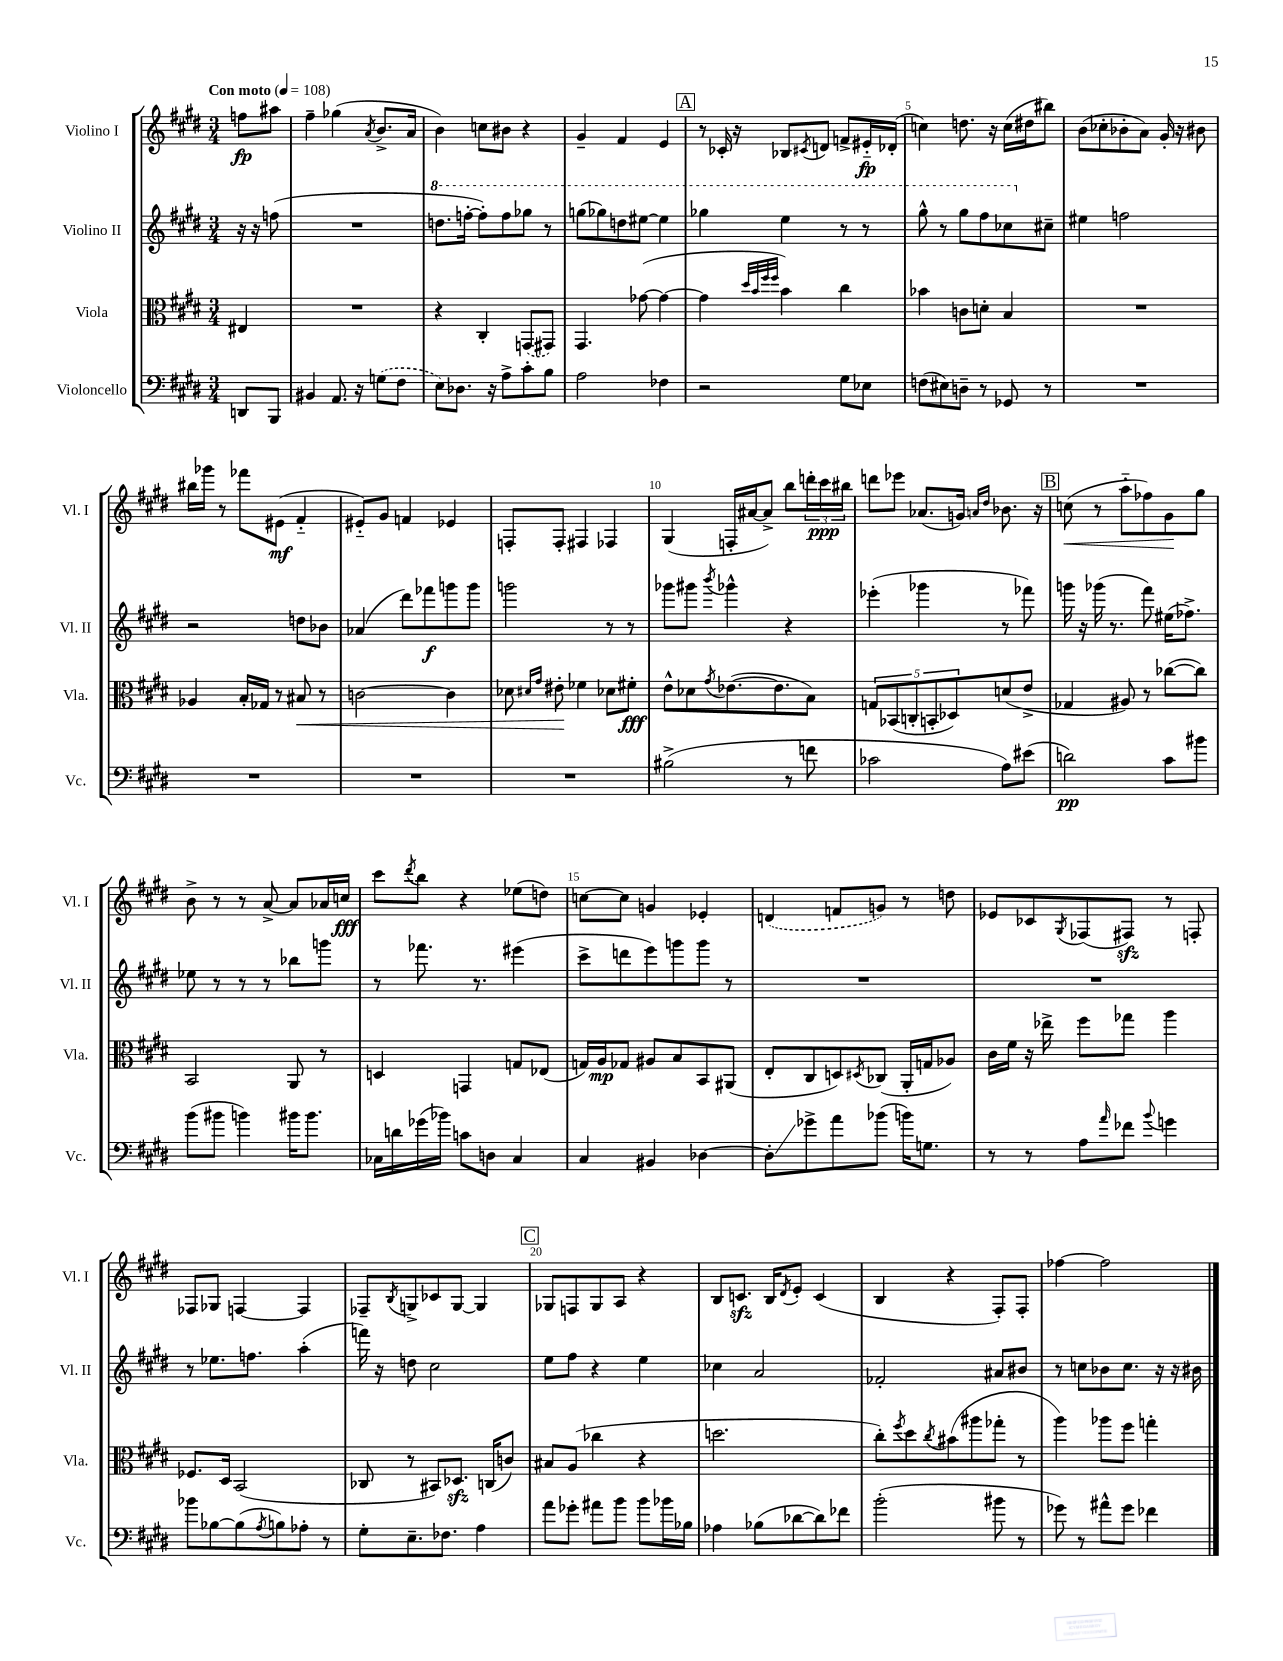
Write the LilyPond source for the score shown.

<<
\new StaffGroup <<
\new Staff = "s0" \with { instrumentName = "Violino I" shortInstrumentName = "Vl. I" } {
    \clef treble \key e \major \numericTimeSignature \time 3/4 \partial 4 \tempo "Con moto" 4 = 108
    f''8\fp ais''8 |
    fis''4-- ges''4( \acciaccatura { a'8 } b'8.-> a'16 |
    b'4) c''8 bis'8 r4 |
    gis'4-- fis'4 e'4 |
    \mark \markup { \box "A" } r8 ces'16-. r16 bes8 \acciaccatura { cis'8 } d'8 f'8-> eis'16-_\fp des'16-.( |
    c''4) d''8. r16 c''16( dis''16 bis''8) |
    b'8( ces''8-. bes'8-. a'8) gis'16-. r16 bis'8 |
    bis''16 ges'''16 r8 fes'''8 eis'8\mf( fis'4-_ |
    eis'8-_) gis'8 f'4 ees'4 |
    f8-. f8-. fis4 fes4 |
    gis4( f16-. ais'16~ ais'8->) b''8 \tuplet 3/2 { d'''16-. cis'''16\ppp bis''16 } |
    d'''8 ees'''8 aes'8.( g'16) \grace { a'16 dis''16 } bes'8. r16 |
    \mark \markup { \box "B" } c''8\<( r8 a''8-_ fes''8) gis'8\! gis''8 |
    b'8-> r8 r8 a'8~-> a'8 aes'16 c''16\fff |
    cis'''8 \acciaccatura { dis'''8 } b''8 r4 ees''8( d''8) |
    c''8~ c''8 g'4 ees'4-. |
    \once \slurDashed d'4( f'8 g'8) r8 d''8 |
    ees'8 ces'8 \acciaccatura { gis8 } fes8( fis8\sfz) r8 f8-. |
    fes8 ges8 f4~ f4 |
    fes8-- \acciaccatura { b8 } g8-> ces'8 g8~ g4 |
    \mark \markup { \box "C" } ges8 f8 ges8 a8 r4 |
    b8 c'8.\sfz b16 \acciaccatura { dis'8 } e'8-. c'4( |
    b4 r4 fis8-.) fis8-. |
    fes''4~ fes''2 \bar "|." |
}
\new Staff = "s1" \with { instrumentName = "Violino II" shortInstrumentName = "Vl. II" } {
    \clef treble \key e \major \numericTimeSignature \time 3/4 \partial 4
    r16 r16 f''8( |
    R2. |
    \ottava #1 d'''8. f'''16~-. f'''8-.) f'''8 ges'''8 r8 |
    g'''8( ges'''8) d'''8 eis'''8~ eis'''4 |
    \mark \markup { \box "A" } ges'''4 e'''4 r8 r8 |
    gis'''8-^ r8 gis'''8 fis'''8 ces'''8 \ottava #0 cis''!8-- |
    eis''4 f''2 |
    r2 d''8 bes'8 |
    aes'4( dis'''8) fes'''8\f g'''8 g'''8 |
    g'''2 r8 r8 |
    ges'''8 gis'''8 \acciaccatura { b'''8 } ges'''4-^ r4 |
    ees'''4-.( ges'''4 r8 fes'''8) |
    \mark \markup { \box "B" } g'''16 r16 ges'''16( r8. fis'''8) eis''16( fes''8.->) |
    ees''8 r8 r8 r8 bes''8 g'''8 |
    r8 fes'''8. r8. eis'''4( |
    cis'''8-> d'''8 e'''8) g'''8 g'''8 r8 |
    R2. |
    R2. |
    r8 ees''8. f''8. a''4-.( |
    f'''16) r16 d''8 cis''2 |
    \mark \markup { \box "C" } e''8 fis''8 r4 e''4 |
    ces''4 a'2 |
    fes'2-. ais'8 bis'8 |
    r8 c''8 bes'8 c''8. r16 r16 bis'16 \bar "|." |
}
\new Staff = "s2" \with { instrumentName = "Viola" shortInstrumentName = "Vla." } {
    \clef alto \key e \major \numericTimeSignature \time 3/4 \partial 4
    eis4 |
    R2. |
    r4 cis4-. \once \slurDashed g,8( gis,8) |
    gis,4. ges'8~( ges'4~ |
    \mark \markup { \box "A" } ges'4 \grace { dis''32 b'32 fis''32 fis''32 } b'4) cis''4 |
    bes'4 c'8 d'8-. b4 |
    R2. |
    aes4 b16-. ges16 r8 bis8\< r8 |
    c'2~ c'4 |
    des'8 \grace { dis'16 gis'16 } eis'8-.\! fes'4 des'8 fis'8-.\fff |
    e'8-^ des'8 \acciaccatura { gis'8 } ees'8.~( ees'8. b8) |
    \tuplet 5/4 { g8 bes,8( c8-. b,8-. des8) } d'8( e'8-> |
    \mark \markup { \box "B" } ges4 ais8) r8 ces''8~( ces''8) |
    b,2 a,8 r8 |
    d4 g,4 g8 ees8( |
    g16) a16\mp ges8 ais8 b8 b,8 ais,8( |
    e8-. cis8 d8) \acciaccatura { dis8 } ces8( a,16-. g16 aes8) |
    cis'16 fis'16 r16 ees''16-> fis''8 ges''8 a''4 |
    fes8. dis16 b,2( |
    ces8 r8 bis,8) des8.\sfz c16( c'8) |
    \mark \markup { \box "C" } bis8 a8( ces''4 r4 |
    d''2. |
    cis''8-.) \acciaccatura { fis''8 } dis''8 \acciaccatura { cis''8 } bis'8( ais''8 ges''8-. r8 |
    a''4) aes''8 fis''8 g''4-. \bar "|." |
}
\new Staff = "s3" \with { instrumentName = "Violoncello" shortInstrumentName = "Vc." } {
    \clef bass \key e \major \numericTimeSignature \time 3/4 \partial 4
    d,8 b,,8 |
    bis,4 a,8. r16 \once \slurDashed g8( fis8 |
    e8) des8. r16 a8-> cis'8-. b8 |
    a2 fes4 |
    \mark \markup { \box "A" } r2 gis8 ees8 |
    f8( eis8) d8-- r8 ges,8 r8 |
    R2. |
    R2. |
    R2. |
    R2. |
    bis2->( r8 f'8 |
    ces'2 a8) eis'8( |
    \mark \markup { \box "B" } d'2\pp) cis'8 bis'8 |
    b'8( bis'8 b'4) bis'16 bis'8. |
    ces16 d'16 ges'16( bes'16) c'8 d8 ces4 |
    cis4 bis,4 des4~ |
    des8-.\glissando ges'8-> a'8 bes'8( b'16) g8. |
    r8 r8 a8 \grace { a'16 } fes'8 \appoggiatura { b'8 } g'4 |
    bes'8 bes8~ bes8( \acciaccatura { a8 } b8) aes8-. r8 |
    gis8-. e8.-- fes8. a4 |
    \mark \markup { \box "C" } a'8 ges'8-. ais'8 b'8 b'8 bes'16 bes16 |
    aes4 bes8( des'8~ des'8) fes'8 |
    b'2-.( bis'8 r8 |
    ges'8) r8 ais'8-^ ges'8 fes'4 \bar "|." |
}
>>
>>
\layout { \context { \Score \override BarNumber.break-visibility = ##(#f #t #t) barNumberVisibility = #(every-nth-bar-number-visible 5) } }
